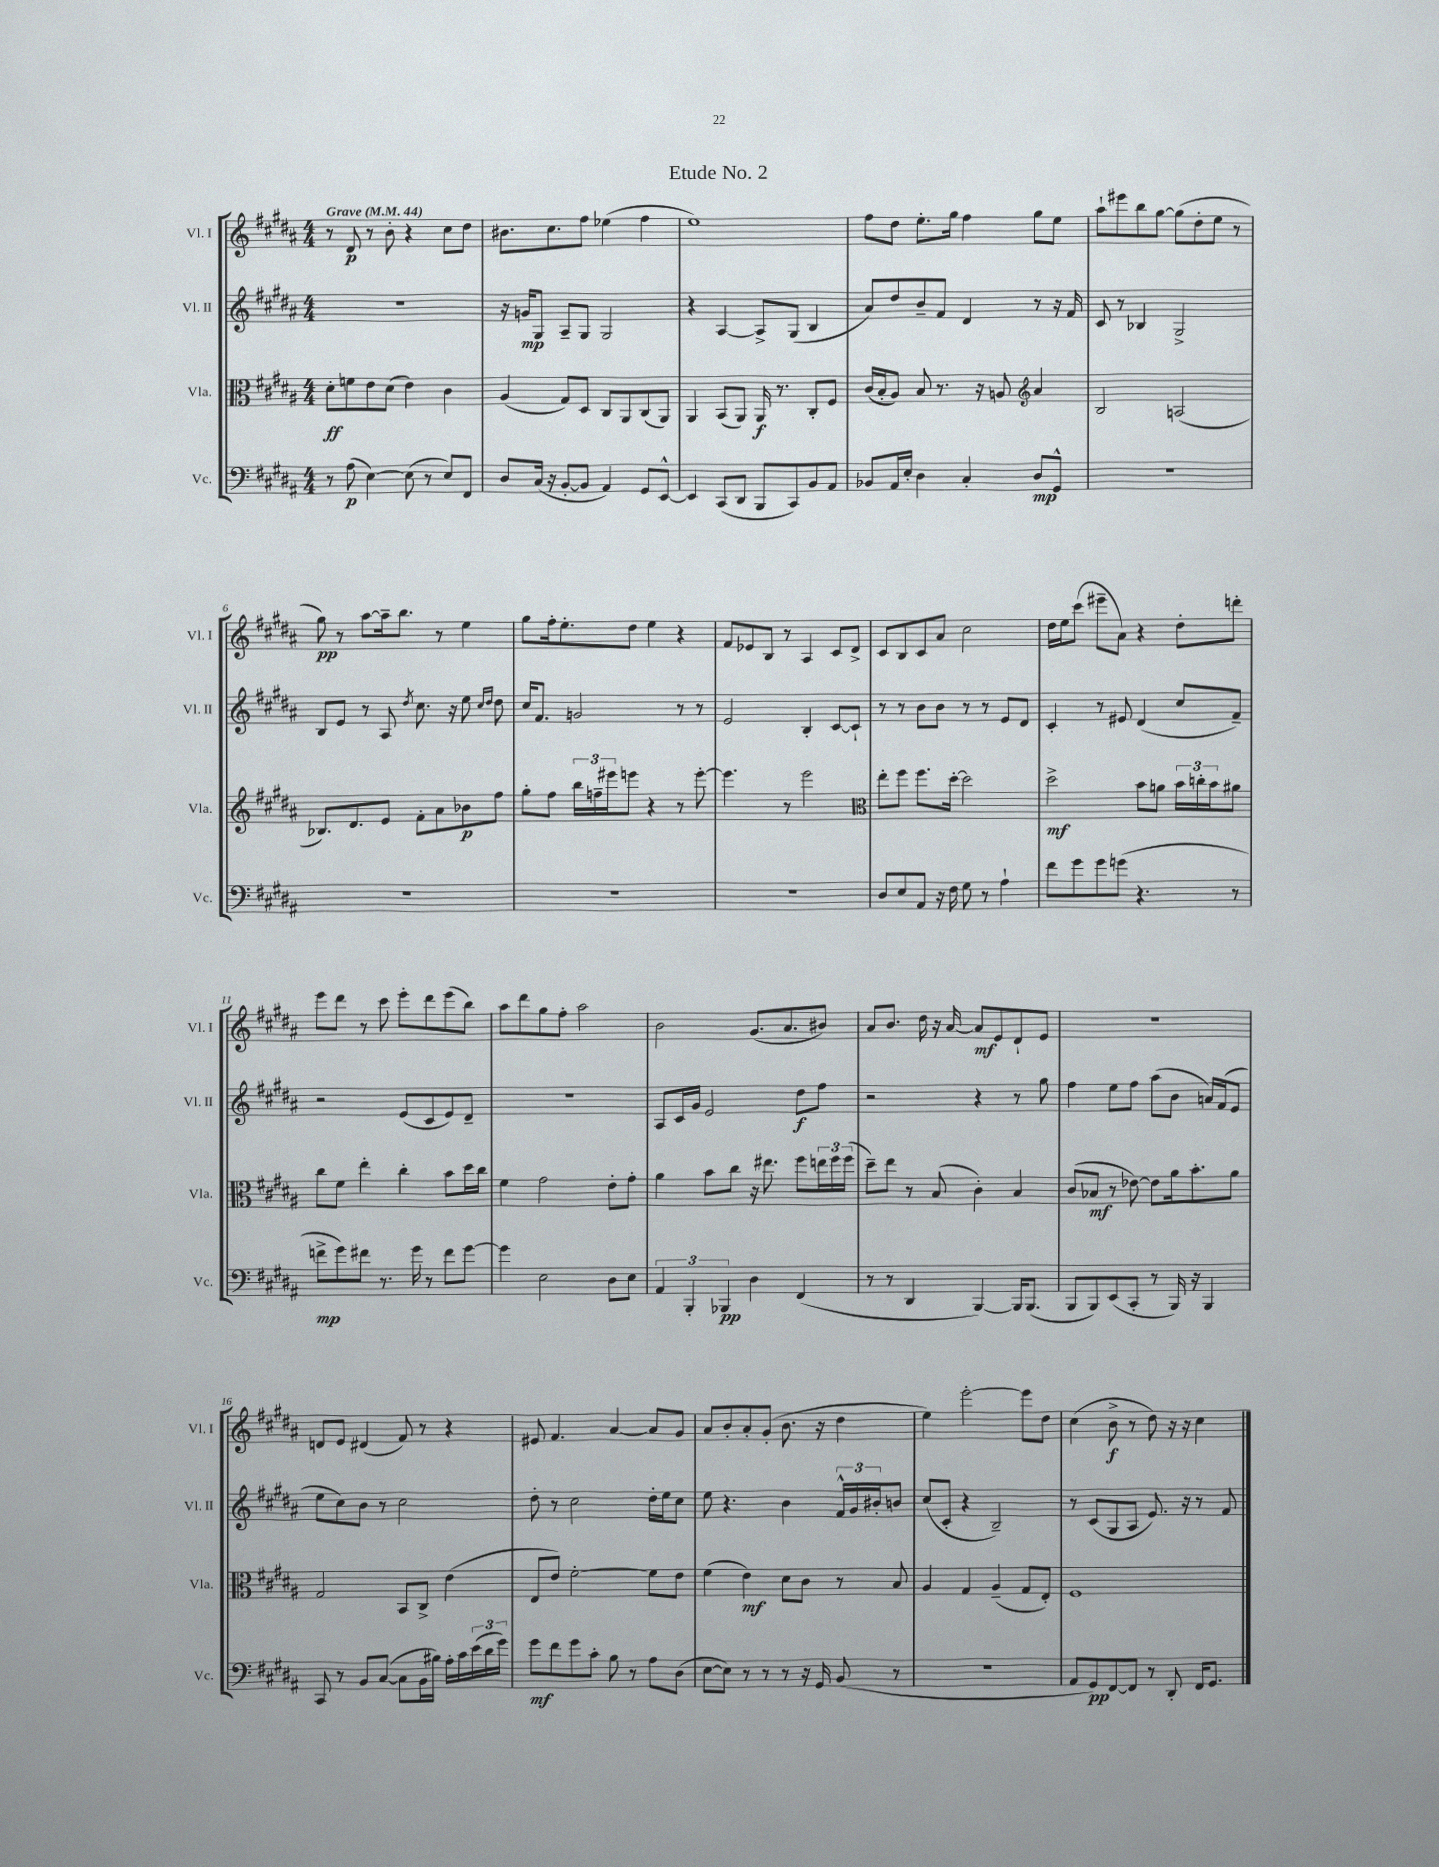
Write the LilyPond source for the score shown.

\header { title = "Etude No. 2" }
<<
\new StaffGroup <<
\new Staff = "s0" \with { instrumentName = "Vl. I" shortInstrumentName = "Vl. I" } {
    \clef treble \key b \major \numericTimeSignature \time 4/4 \tempo "Grave" 4 = 44
    r8 dis'8\p r8 b'8-. r4 cis''8 dis''8 |
    bis'8. cis''8. fis''8 ees''4( fis''4 |
    e''1) |
    fis''8 dis''8 e''8.-. gis''16 fis''4 gis''8 e''8 |
    ais''8-! eis'''8 b''8 gis''8~ gis''8( dis''8-. e''8 r8 |
    gis''8\pp) r8 ais''8~ ais''16-- b''8. r8 e''4 |
    gis''8 fis''16-. e''8.-. dis''8 e''4 r4 |
    fis'8 ees'8 b8 r8 ais4 cis'8 dis'8-> |
    cis'8 b8 cis'8 ais'8 cis''2 |
    dis''16 e''16 cis'''8( eis'''8-- ais'8) r4 dis''8-. d'''8-. |
    e'''8 dis'''8 r8 cis'''8 e'''8-. dis'''8 e'''8( b''8) |
    ais''8 dis'''8 gis''8 fis''8-. ais''2 |
    b'2 gis'8.( ais'8. bis'8) |
    ais'8 b'8. dis''16 r16 ais'16~ ais'8\mf e'8 dis'8-! e'8 |
    r1 |
    d'8 e'8 dis'4( fis'8) r8 r4 |
    eis'8 fis'4. ais'4~ ais'8 gis'8 |
    ais'8 b'8-. ais'8-. gis'8-.( b'8. r16 dis''4 |
    e''4) e'''2~-. e'''8 dis''8 |
    cis''4( b'8->\f r8 dis''8) r16 r16 cis''4 \bar "|." |
}
\new Staff = "s1" \with { instrumentName = "Vl. II" shortInstrumentName = "Vl. II" } {
    \clef treble \key b \major \numericTimeSignature \time 4/4
    r1 |
    r16 g'16\mp gis8 ais8-- gis8 gis2 |
    r4 ais4~ ais8-> gis8( b4 |
    ais'8) dis''8 b'8-- fis'8 dis'4 r8 r16 fis'16 |
    cis'8 r8 bes4 gis2-> |
    b8 e'8 r8 ais8 \acciaccatura { dis''8 } cis''8. r16 e''8 \grace { cis''16 dis''16 } dis''8 |
    cis''16 fis'8. g'2 r8 r8 |
    e'2 b4-. cis'8~ cis'8-! |
    r8 r8 b'8 b'8 r8 r8 e'8 dis'8 |
    cis'4-. r8 eis'8 dis'4( cis''8 fis'8--) |
    r2 e'8( cis'8 e'8) dis'8-- |
    r1 |
    ais8 cis'16 gis'16 e'2 dis''8\f fis''8 |
    r2 r4 r8 gis''8 |
    fis''4 e''8 fis''8 ais''8( b'8 a'16) fis'16( e'8 |
    e''8 cis''8) b'8 r8 cis''2 |
    dis''8-. r8 cis''2 dis''16-. e''16 cis''8 |
    e''8 r4. b'4 \tuplet 3/2 { fis'16-^ gis'16 bis'16-. } b'8 |
    cis''8( cis'8-. r4 b2--) |
    r8 cis'8( gis8 ais8 e'8.) r16 r8 fis'8 \bar "|." |
}
\new Staff = "s2" \with { instrumentName = "Vla." shortInstrumentName = "Vla." } {
    \clef alto \key b \major \numericTimeSignature \time 4/4
    dis'8-.\ff f'8 e'8 dis'8( e'4) cis'4 |
    ais4( gis8) dis8 cis8 ais,8 cis8( ais,8) |
    ais,4 b,8( ais,8) ais,16\f r8. cis8-. fis8 |
    cis'16( b16-. ais8) b8 r8. r16 a8 \clef treble ais'4 |
    b2 a2( |
    bes8.) dis'8. e'8 fis'8-. ais'8 bes'8\p fis''8 |
    gis''8-. fis''8 \tuplet 3/2 { b''16 f''16-- eis'''16 } e'''8 r4 r8 e'''8~-. |
    e'''4. r8 e'''2 |
    \clef alto e''8-. fis''8 fis''8. dis''16~-. dis''2 |
    dis''2->\mf b'8 a'8 \tuplet 3/2 { b'16 c''16-. b'16 } ais'8 |
    cis''8 fis'8 e''4-. cis''4-. b'8 dis''16 cis''16 |
    fis'4 gis'2 e'8-. gis'8-. |
    ais'4 b'8 cis''8 r16 eis''8. fis''8 \tuplet 3/2 { e''16 fis''16 fis''16( } |
    dis''8--) e''8 r8 b8( cis'4-.) b4 |
    cis'8( bes8\mf r8 ees'8~) ees'8 ais'16 b'8.-. ais'8 |
    gis2 b,8 cis8-> e'4( |
    e8 e'8) fis'2~-. fis'8 e'8 |
    fis'4( e'4\mf) dis'8 cis'8 r8 b8 |
    ais4 gis4 ais4--( gis8 e8-.) |
    fis1 \bar "|." |
}
\new Staff = "s3" \with { instrumentName = "Vc." shortInstrumentName = "Vc." } {
    \clef bass \key b \major \numericTimeSignature \time 4/4
    r8 ais8\p( e4~) e8( r8 e8) fis,8 |
    dis8 cis16( r16 b,8~-. b,8 ais,4) gis,8 e,8~-^ |
    e,4 cis,8( dis,8 b,,8 cis,8) b,8 ais,8 |
    bes,8 ais,16 e16-. dis4 cis4-. dis8\mp gis,8-^ |
    R1 |
    R1 |
    R1 |
    R1 |
    dis8 e8 ais,8 r16 fis16 gis8 r8 ais4-! |
    fis'8 gis'8 gis'8 g'8( r4. r8 |
    f'8->\mp gis'8) fis'8 r8. gis'16 r8 fis'8 gis'8~ |
    gis'4 e2 dis8 e8 |
    \tuplet 3/2 { ais,4 b,,4-. bes,,4\pp } dis4 fis,4( |
    r8 r8 dis,4 b,,4~) b,,16 b,,8.( |
    b,,8 b,,8) e,8( cis,8-. r8 b,,16) r16 b,,4 |
    cis,8 r8 b,8 cis8~( cis8 b,16 bis16) ais16-. cis'16 \tuplet 3/2 { e'16( dis'16 gis'16) } |
    gis'8\mf fis'8 gis'8 cis'8-. b8 r8 ais8 dis8( |
    e8~ e8) r8 r8 r8 r16 gis,16 b,8( r8 |
    R1 |
    ais,8 gis,8\pp) fis,8~ fis,8 r8 dis,8-. fis,16 gis,8. \bar "|." |
}
>>
>>
